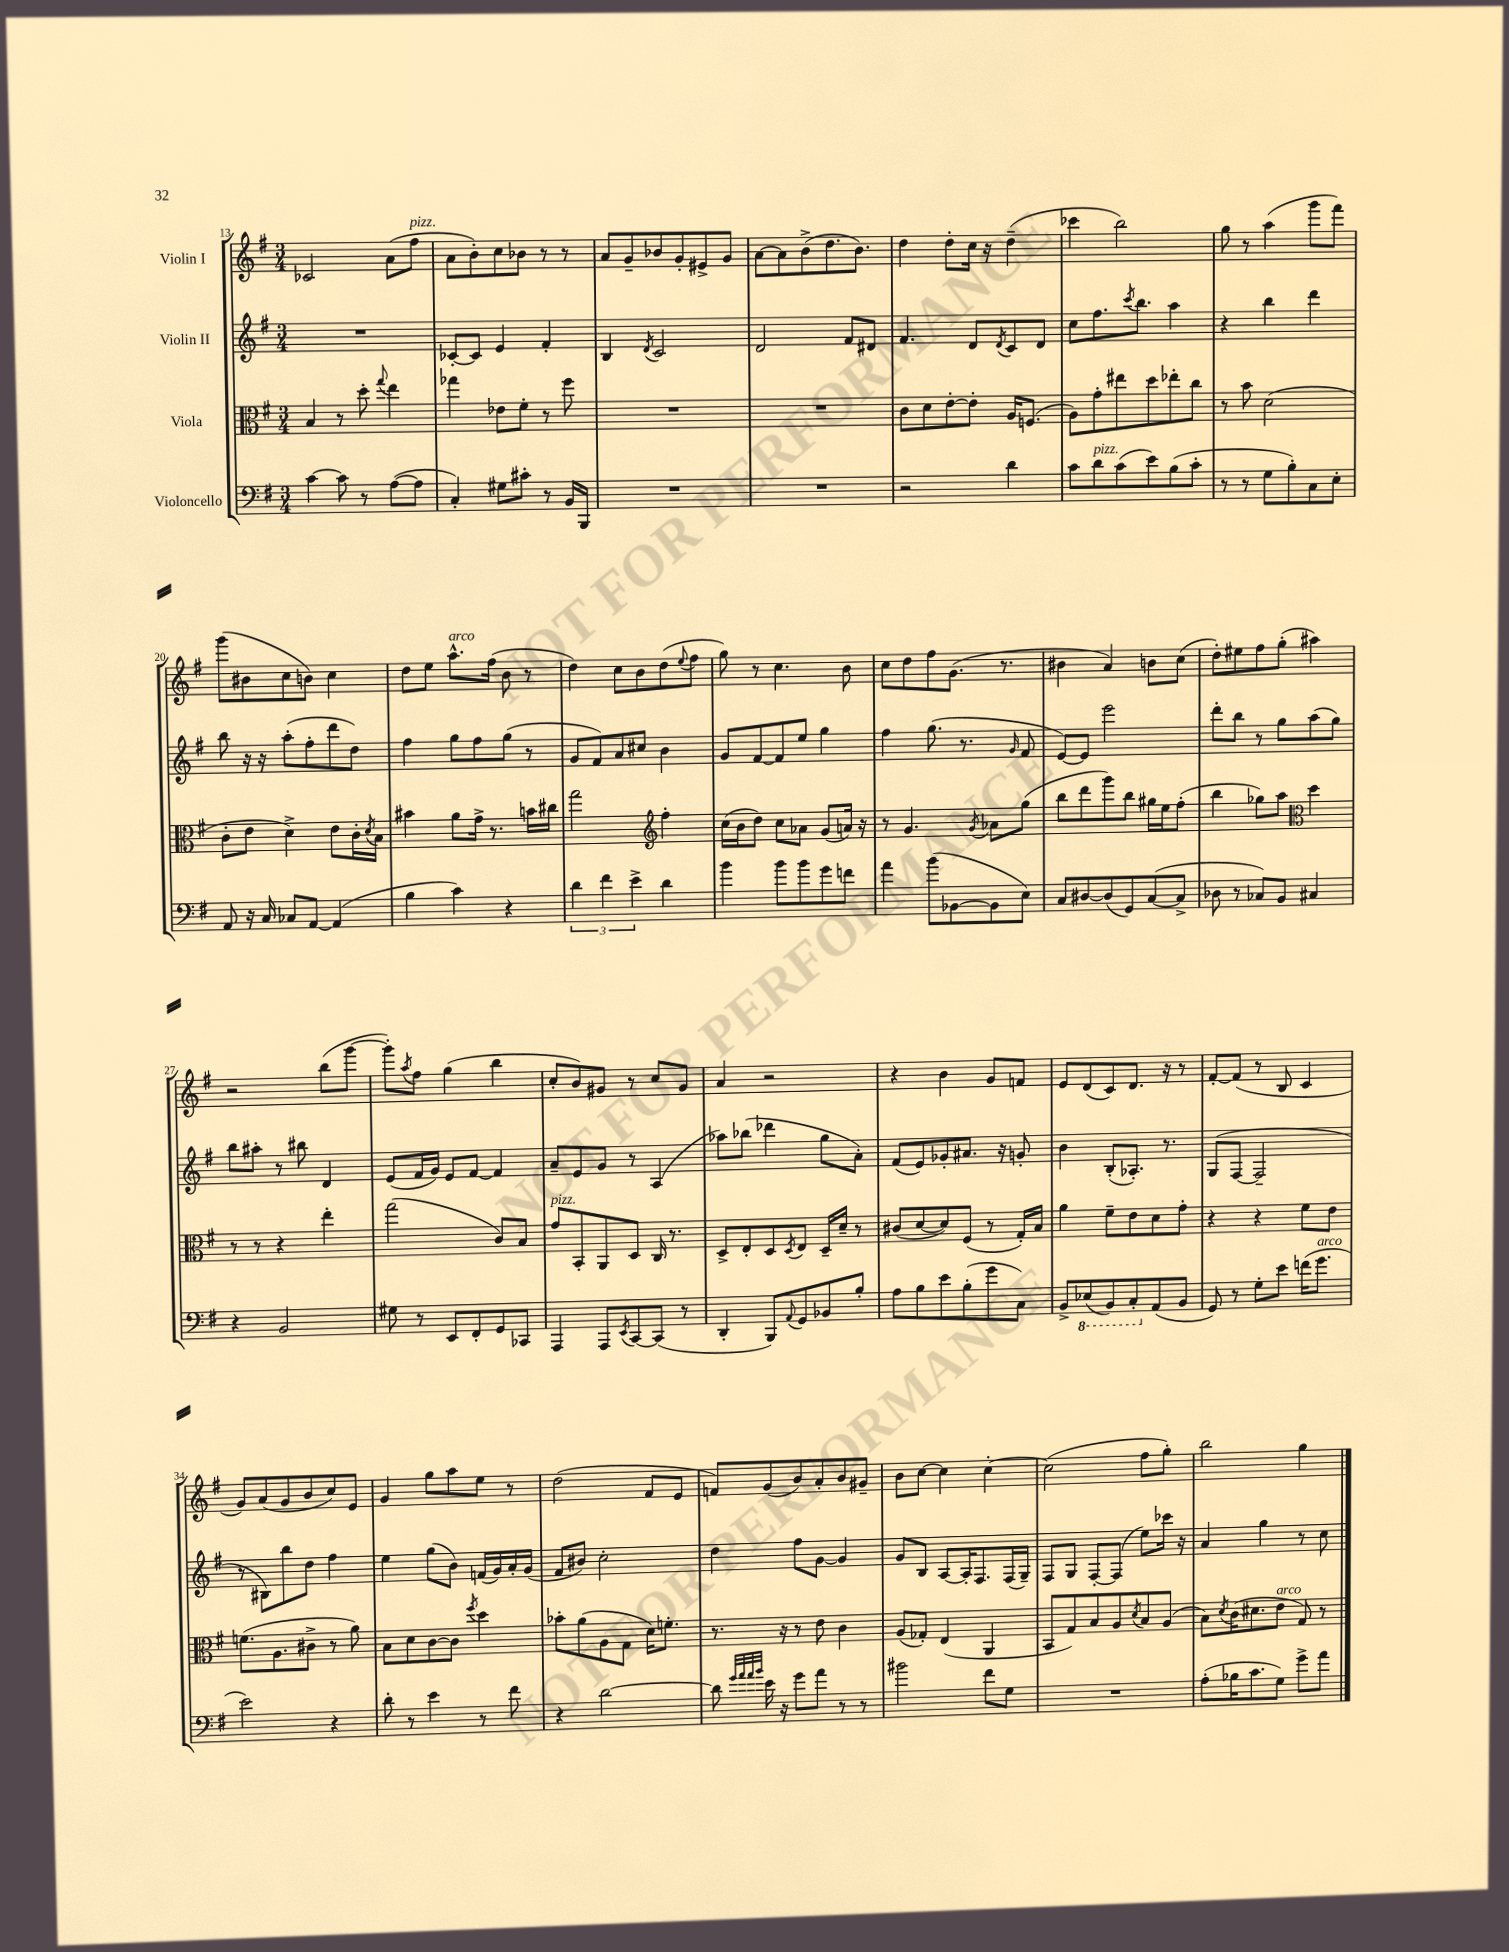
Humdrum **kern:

**kern	**kern	**kern	**kern
*part4	*part3	*part2	*part1
*staff4	*staff3	*staff2	*staff1
*I"Violoncello	*I"Viola	*I"Violin II	*I"Violin I
*clefF4	*clefC3	*clefG2	*clefG2
*k[f#]	*k[f#]	*k[f#]	*k[f#]
*M3/4	*M3/4	*M3/4	*M3/4
=13	=13	=13	=13
[4c\	4B/	2.r	2c-X/
8c\]	8r	.	.
8r	8dd'\	.	.
.	8qqgg/	.	.
([8A\L	4ee\	.	(8a\L
!	!	!	!LO:TX:a:i:t=pizz.
8A\J]	.	.	8ff#\J
=14	=14	=14	=14
4C'/)	4gg-X\	[8c-X'/L	8a\L
.	.	8c-/J]	8b'\)
8G#X\L	8e-X\L	4e/	8cc\
8c#X'\J	8f#'\J	.	8b-X\J
8r	8r	4f#'/	8r
16BB/LL	8ff#\	.	8r
16BBB/JJ	.	.	.
=15	=15	=15	=15
2.r	2.r	4B/	8a/L
.	.	.	8g~/
.	.	8qd/	.
.	.	2c/	8b-X/
.	.	.	8g'/
.	.	.	8e#X^/
.	.	.	8g/J
=16	=16	=16	=16
2.r	2.r	2d/	[8a\L
.	.	.	8a\]
.	.	.	(8b^\
.	.	.	8.dd\
.	.	8f#/L	.
.	.	.	8.b\J)
.	.	8d#X/J	.
=17	=17	=17	=17
2r	8c\L	4.f#/	4dd\
.	8d\	.	.
.	[8e'\	.	8dd'\L
.	8e'\J]	8d/L	16cc\Jk
.	.	.	16r
.	.	8qd/	.
4d\	16A/KL	8c/	(4dd~\
.	(8.Fn/J	.	.
.	.	8d/J	.
=18	=18	=18	=18
8c\L	8A\L)	8cc\L	4ccc-X\
!LO:TX:a:i:t=pizz.	!	!	!
8d\	8g'\	8.ff#\	.
(8c\	8ee#X\	.	2bb\)
.	.	8qccc/	.
.	.	8.bb\J	.
8e\)	8dd\	.	.
(8B\	8ee-X'\	4aa\	.
8c'\J	8cc\J	.	.
=19	=19	=19	=19
8r	8r	4r	8gg\
8r	8b\	.	8r
8G\L	(2d\	4bb\	(4aa\
8B'\)	.	.	.
8C\	.	4ddd\	8ggg\L
8E'\J	.	.	8fff#\J)
!!LO:LB:g=z
=20	=20	=20	=20
8AA/	8c'\L	8bb\	(8ggg\L
16r	8e\J	16r	8b#X\
16C/	.	16r	.
8C-X/L	4d^\)	(8aa'\L	8cc\
[8AA/J	.	8ff#'\	8bn\J)
(4AA/]	8e\L	8ddd\	4cc\
.	16c'\L	8dd\J)	.
.	8qd/	.	.
.	16B\JJ	.	.
=21	=21	=21	=21
4B\	4b#X\	4ff#\	8dd\L
.	.	.	8ee\J
!	!	!	!LO:TX:a:i:t=arco
4c\)	8a\L	8gg\L	8.aa^^\L
.	16g^\Jk	8ff#\	.
.	8.r	.	(16ff#\Jk
4r	.	(8gg\J	8b\
.	16bn\LL	8r	8r
.	16cc#X\JJ	.	.
=22	=22	=22	=22
6d\	2gg\	8g/L	4dd\)
.	.	8f#/)	.
6f#\	.	.	.
.	.	8a/	8cc\L
6e^\	.	.	.
.	.	8cc#X/J	8b\
*	*clefG2	*	*
4d\	4ff#'\	4b\	(8dd\
.	.	.	8qqee/
.	.	.	8ff#\J
=23	=23	=23	=23
4b\	(16cc\LL	8g/L	8gg\)
.	16b\J	.	.
.	8dd\J)	[8f#/	8r
8b\L	8cc\L	8f#/]	4.cc\
8b\	8a-X\J	8ee/J	.
8g\	(8g/L	4gg\	.
8fn\J	16an/Jk)	.	8b\
.	16r	.	.
=24	=24	=24	=24
4a\	8r	4ff#\	8cc\L
.	4.g/	.	8dd\
(8b\L	.	(8.gg\	8ff#\
[8BB-X\	.	.	(8.g\J
.	.	8.r	.
.	8qg/	.	.
8BB-\]	8a-X\L	.	.
.	.	.	8.r
.	.	16qqg/	.
8E\J)	(8gg\J	8f#/	.
=25	=25	=25	=25
8C/L	8bb\L	[8e/L)	4b#X\
[8D#X/	8ddd\	8e/J]	.
(8D#/]	8ggg\)	2eee\	4a/)
8GG/)	8bb\J	.	.
([8C/	16gg#X\LL	.	8bn\L
.	16ee\J	.	.
8C^/J]	(8ff#'\J	.	(8cc\J
=26	=26	=26	=26
8D-X\	4bb\	8ddd'\L	8dd'\L)
8r	.	8bb\J	8ee#X\
8C-X/L)	8gg-X\L)	8r	8ff#\
8BB/J	8aa\J	8gg\L	(8gg'\J
*	*clefC3	*	*
4C#X/	4dd\	(8aa\	4aa#X\)
.	.	8gg\J)	.
!!LO:LB:g=z
=27	=27	=27	=27
4r	8r	8bb\L	2r
.	8r	8aa#X'\J	.
2BB/	4r	8r	.
.	.	8bb#X\	.
.	4ee'\	4d/	(8bb\L
.	.	.	[8ggg\J
=28	=28	=28	=28
8G#X\	(2gg\	(8e/L	8ggg'\L])
.	.	.	8qaa/
8r	.	16f#/L	8ff#\J
.	.	16g/JJ)	.
8EE/L	.	8e/L	(4gg\
8FF#'/	.	[8f#/J	.
8GG/	8c/L)	4f#/]	4bb\
8CC-X/J	8B/J	.	.
=29	=29	=29	=29
!	!LO:TX:a:i:t=pizz.	!	!
4AAA/	8g/L	8a~/L	8cc'/L
.	8BB'/	8e/	8b/)
8AAA/L	8AA/	8g/J	8g#X/J
8qEE/	.	.	.
[8CC/	8D/J	8r	8r
(8CC/J]	16C/	(4A/	8cc/L
.	8.r	.	.
8r	.	.	8g#/J
=30	=30	=30	=30
4DD'/	8D^/L	8aa-X\L)	4a/
.	8E'/	(8bb-X\J	.
8BBB/L)	8D/	4ddd-X\	2r
8qqAA/	8qD/	.	.
8GG/	8E/J	.	.
8BB-X/	16D~/LL	8gg\L	.
.	16d~/JJ	.	.
8B'/J	8r	8a'\J)	.
=31	=31	=31	=31
8A\L	(8c#X/L	(8f#/L	4r
8B\	[8d/	8e/)	.
8e\	8d/])	8g-X'/	4b\
(8B'\	(8F#/J	8.a#X/J	.
8g\	8r	.	8g/L
.	.	16r	.
8C\J)	16G'/LL)	8gn'/	8fn/J
.	16B/JJ	.	.
=32	=32	=32	=32
8BB^/L	4a\	4b\	8e/L
*8ba	*	*	*
(8EE-X/	.	.	(8d/
8BBB/)	8f#~\L	(8B'/L	8c/)
8CC'/	8e\	8.A-X'/J)	8.d/J
*X8ba	*	*	*
(8AA/	8d\	.	.
.	.	8.r	16r
8BB/J	8g'\J	.	8r
=33	=33	=33	=33
8GG/)	4r	(8G/L	[8f#'/L
8r	.	[8F#/J	(8f#/J]
8G'\L	4r	2F#~/]	8r
8e\J	.	.	8B/
(16fn\KL	8f#\L	.	4c/
!LO:TX:a:i:t=arco	!	!	!
8.g\J	.	.	.
.	8e\J	.	.
!!LO:LB:g=z
=34	=34	=34	=34
2e\)	(8.fn\L	8r	8g/L)
.	.	8B#X\L)	(8a/
.	8.A\	.	.
.	.	8bb\	8g/
.	8c#X^\J	8dd\J	8b/
4r	8r	4ff#\	8cc/)
.	8a\)	.	8e/J
=35	=35	=35	=35
8d'\	8B\L	4ee\	4g/
8r	8d\	.	.
4e\	[8c\	(8gg\L	8gg\L
.	8c\J]	8b\J)	8aa\
.	8qff#/	.	.
8r	4dd\	(16fn/LL	8ee\J
.	.	16g/)	.
8f#\	.	16a'/	8r
.	.	(16g/JJ	.
=36	=36	=36	=36
4r	8b-X'\L	8f#/L	(2dd\
.	(8a\	8b#X/J)	.
[2d\	8A\	2cc'\	.
.	8G\J	.	.
.	16d\KL)	.	8f#/L
.	8.fn'\J	.	.
.	.	.	8e/J
=37	=37	=37	=37
8d\]	8.r	4dd\	8fn/L)
32qqg/LLL	.	.	.
32qqa/	.	.	.
32qqa/	.	.	.
32qqb/JJJ	.	.	.
16e\	.	.	(8g/
16r	16r	.	.
8g\L	8r	8ff#\L	8b/)
8a\J	8e\	[8g\J	8a'/
8r	4c\	4g/]	8b/
8r	.	.	8g#X~/J
=38	=38	=38	=38
2b#X\	(8A/L	8g/L	8b\L
.	8G-X'/J)	8B/J	[8cc\J
.	(4E/	[8A/L	4cc\]
.	.	16A'/K]	.
.	.	8.F#/	.
8f#\L	4AA/	.	[4cc'\
8G\J	.	(16F#/L	.
.	.	16G~/JJ)	.
=39	=39	=39	=39
2.r	8BB/L	8F#/L	(2cc\]
.	8G/)	8G/J	.
.	8B/	[8F#'/L	.
.	8A/	(8F#/J]	.
.	8qd/	.	.
.	8B/	8ee\L)	8ff#\L
.	(8A/J	16ccc-X\Jk	8gg'\J)
.	.	16r	.
=40	=40	=40	=40
(8A'\L	8B\L)	4a/	2bb\
.	8qd/	.	.
16B-X\K	(16c\K	.	.
8.c\	8.d#X\	.	.
.	.	4gg\	.
!	!LO:TX:a:i:t=arco	!	!
8G\J)	8e\J	.	.
8g^\L	8G/)	8r	4gg\
8a\J	8r	8cc\	.
==	==	==	==
*-	*-	*-	*-
